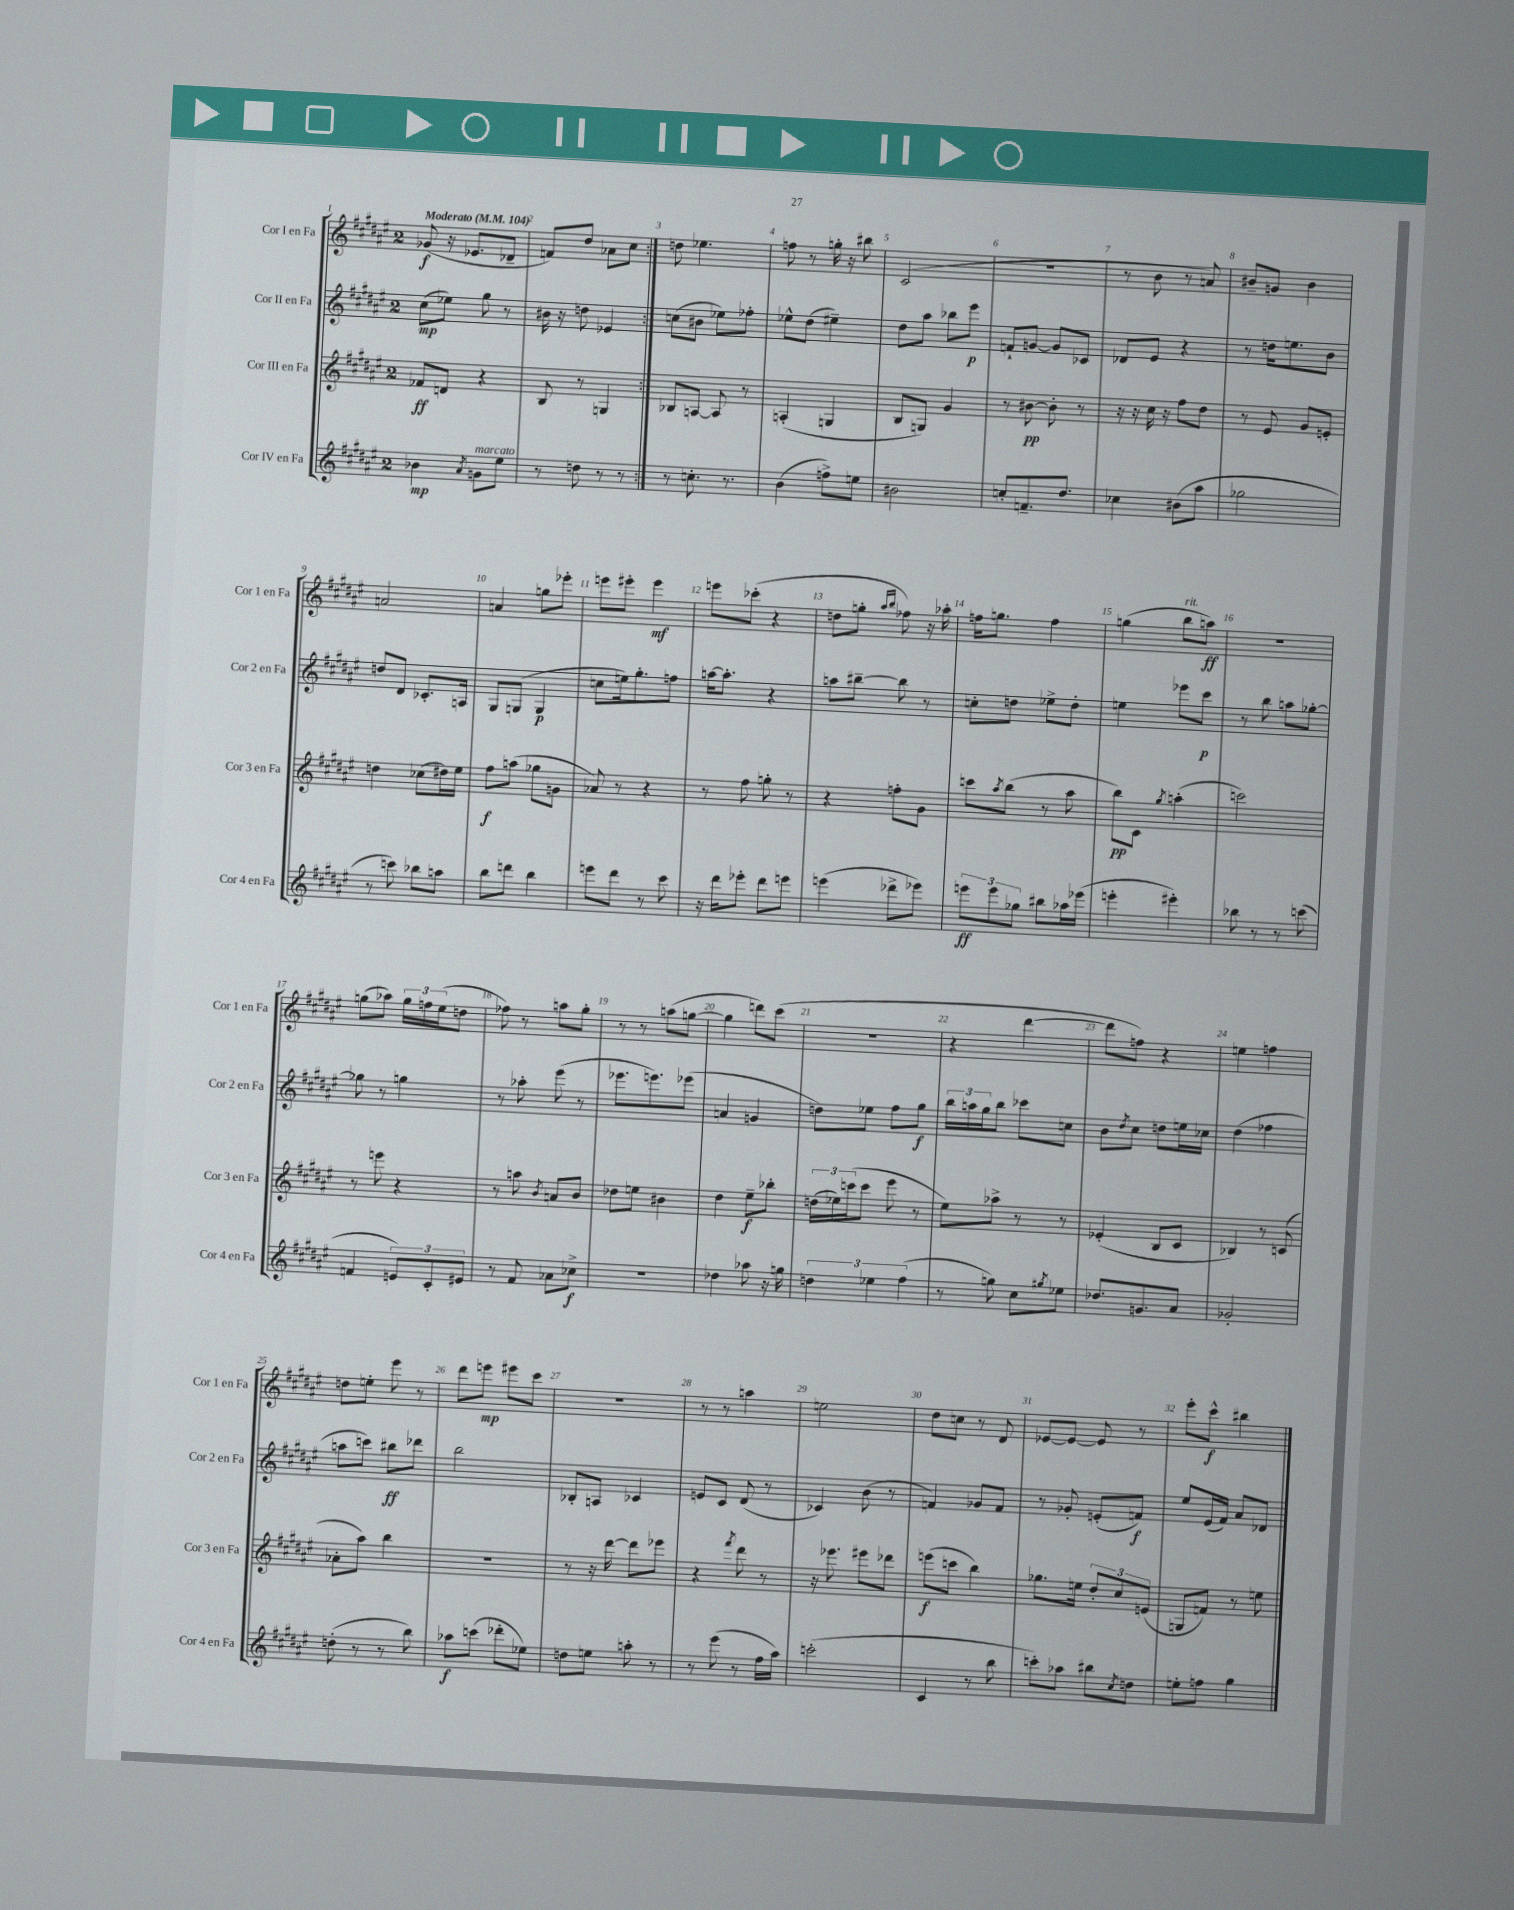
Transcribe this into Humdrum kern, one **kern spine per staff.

**kern	**dynam	**kern	**dynam	**kern	**dynam	**kern	**dynam
*part4	*part4	*part3	*part3	*part2	*part2	*part1	*part1
*staff4	*staff4	*staff3	*staff3	*staff2	*staff2	*staff1	*staff1
*I"Cor IV en Fa	*	*I"Cor III en Fa	*	*I"Cor II en Fa	*	*I"Cor I en Fa	*
*I'Cor 4 en Fa	*	*I'Cor 3 en Fa	*	*I'Cor 2 en Fa	*	*I'Cor 1 en Fa	*
*clefG2	*	*clefG2	*	*clefG2	*	*clefG2	*
*k[f#c#g#d#a#e#]	*	*k[f#c#g#d#a#e#]	*	*k[f#c#g#d#a#e#]	*	*k[f#c#g#d#a#e#]	*
*M2/4	*	*M2/4	*	*M2/4	*	*M2/4	*
*MM104	*	*MM104	*	*MM104	*	*MM104	*
=1	=1	=1	=1	=1	=1	=1	=1
!	!	!	!	!	!	!LO:TX:a:B:t=Moderato	!
4b-X\	mp	8f-X/L	ff	(8cc#\L	mp	(8g-X/	f
.	.	8dn/J	.	8ee-X\J)	.	16r	.
.	.	.	.	.	.	8.e-X/L	.
8qa#/	.	.	.	.	.	.	.
!LO:TX:a:i:t=marcato	!	!	!	!	!	!	!
8gn\L	.	4r	.	8gg#\	.	.	.
8ee#\J	.	.	.	8r	.	8d-X~/J	.
=2	=2	=2	=2	=2	=2	=2	=2
8r	.	8B/	.	16b#X\	.	8fn/L)	.
.	.	.	.	16r	.	.	.
8ddn\	.	8r	.	8ddn\	.	8dd#/J	.
8r	.	4Gn/	.	4e-X/	.	8a-X\L	.
8r	.	.	.	.	.	8cc#\J	.
=3:|!	=3:|!	=3:|!	=3:|!	=3:|!	=3:|!	=3:|!	=3:|!
8r	.	8B-X/L	.	(8ccn\L	.	8ddn\	.
8.ccn'\	.	[8An/J	.	8b#X\J	.	4.ee-X\	.
.	.	8A/]	.	8ee-X\L)	.	.	.
8.r	.	.	.	.	.	.	.
.	.	8r	.	8ff-X'\J	.	.	.
=4	=4	=4	=4	=4	=4	=4	=4
(4b\	.	(4An'/	.	8ee-X^^\L	.	8ffn\	.
.	.	.	.	(8dd#\J	.	8r	.
8ffn^\L)	.	4Gn/	.	4ee#X~\)	.	16ggn'\	.
.	.	.	.	.	.	16r	.
8een\J	.	.	.	.	.	8bb#X\	.
=5	=5	=5	=5	=5	=5	=5	=5
2b#X\	.	8B/L	.	8dd#\L	.	(2c#/	.
.	.	8Gn/J)	.	8aa#\J	.	.	.
.	.	4g#/	.	8bb-X\L	.	.	.
.	.	.	.	8eee#\J	p	.	.
=6	=6	=6	=6	=6	=6	=6	=6
8ccn'/L	.	8r	.	8fn`/L	.	2r	.
8.fn~/	.	[8b#X\	pp	[8gn/J	.	.	.
.	.	8b#'\]	.	8g/L]	.	.	.
8.dd#/J	.	.	.	.	.	.	.
.	.	8r	.	8c-X/J	.	.	.
=7	=7	=7	=7	=7	=7	=7	=7
4cc-X\	.	16r	.	8d-X/L	.	8r	.
.	.	16r	.	.	.	.	.
.	.	16cc#\	.	8e#/J	.	8b\	.
.	.	16r	.	.	.	.	.
(8b#X\L	.	8ff#\L	.	4r	.	8r	.
8aa#\J	.	8dd#\J	.	.	.	8an/)	.
=8	=8	=8	=8	=8	=8	=8	=8
2gg-X\	.	8r	.	8r	.	8b#X~/L	.
.	.	8e#/	.	16ddn\KL	.	8gn/J	.
.	.	.	.	8.een\	.	.	.
.	.	8g#/L	.	.	.	4b#\	.
.	.	8en'/J	.	8b\J	.	.	.
!!LO:LB:g=z
=9	=9	=9	=9	=9	=9	=9	=9
8r	.	4ddn\	.	8ddn/L	.	2an/	.
8cccn\)	.	.	.	8d#/J	.	.	.
8bb-X\L	.	(8cc-X\L	.	8.c-X'/L	.	.	.
8aan\J	.	16dd#X\L)	.	.	.	.	.
.	.	16ee#\JJ	.	16An/Jk	.	.	.
=10	=10	=10	=10	=10	=10	=10	=10
8bb\L	.	8ff#\L	f	8G#/L	.	4an/	.
8dddn\J	.	(8aan\J	.	(8Gn/J	.	.	.
4bb\	.	8gg-X\L	.	4G/	p	8ggn\L	.
.	.	8gn\J	.	.	.	8eee-X'\J	.
=11	=11	=11	=11	=11	=11	=11	=11
8eeen\L	.	8a-X/)	.	8ccn\L	.	8eeen\L	.
8ddd#\J	.	8r	.	16een\k)	.	8eee#X'\J	.
.	.	.	.	8.gg#'\	.	.	.
8r	.	4r	.	.	.	4eee#\	mf
8ccc#\	.	.	.	8ffn\J	.	.	.
=12	=12	=12	=12	=12	=12	=12	=12
16r	.	8r	.	[16aan\KL	.	8eeen\L	.
16ddd#\KL	.	.	.	8.aa'\J]	.	.	.
8eee-X'\J	.	8ff#\	.	.	.	(8ccc-X'\J	.
8ddd#\L	.	8ggn'\	.	4r	.	4r	.
8eeen\J	.	8r	.	.	.	.	.
=13	=13	=13	=13	=13	=13	=13	=13
(4eeen\	.	4r	.	8aan\L	.	8ddn\L	.
.	.	.	.	[8bb#X~\J	.	8ggn'\J	.
.	.	.	.	.	.	16qqaa#/LL	.
.	.	.	.	.	.	16qqbb/JJ	.
8ddd-X^\L	.	8ffn'\L	.	8bb#\]	.	8ff-X\)	.
8eee-X\J)	.	8g#\J	.	8r	.	16r	.
.	.	.	.	.	.	16aa-X'\	.
=14	=14	=14	=14	=14	=14	=14	=14
12eeen\L	ff	8cccn\L	.	8ccn'\L	.	16ffn\KL	.
.	.	.	.	.	.	8.ggn\J	.
12eee\	.	.	.	.	.	.	.
.	.	8qaa#/	.	.	.	.	.
.	.	(8bb\J	.	8ddn\J	.	.	.
12gg-X\J	.	.	.	.	.	.	.
8bb#X\L	.	8r	.	8ee-X^\L	.	4ff\	.
16aa-X\L	.	8aa#\	.	8dd'\J	.	.	.
(16eee-X\JJ	.	.	.	.	.	.	.
=15	=15	=15	=15	=15	=15	=15	=15
4eeen'\	.	8bb\L)	pp	4een\	.	(4ggn\	.
.	.	8c#\J	.	.	.	.	.
.	.	8qgg#/	.	.	.	.	.
!	!	!	!	!	!	!LO:TX:a:i:t=rit.	!
4eee#X'\)	.	(4aan'\	.	8eee-X\L	.	8bb\L	.
.	.	.	.	8ccc#\J	p	8aan\J)	ff
=16	=16	=16	=16	=16	=16	=16	=16
8bb-X\	.	2cccn\)	.	8r	.	2r	.
8r	.	.	.	8bb\	.	.	.
8r	.	.	.	8aan\L	.	.	.
(8cccn\	.	.	.	[8gg-X'\J	.	.	.
!!LO:LB:g=z
=17	=17	=17	=17	=17	=17	=17	=17
4fn/	.	8r	.	8gg-X\]	.	(8ggn\L	.
.	.	8eeen\	.	8r	.	8aa-X\J)	.
12en/L)	.	4r	.	4ggn\	.	24gg\LL	.
.	.	.	.	.	.	24ffn\	.
12c#'/	.	.	.	.	.	(24ee#\J	.
.	.	.	.	.	.	8ddn\J	.
12e#X/J	.	.	.	.	.	.	.
=18	=18	=18	=18	=18	=18	=18	=18
8r	.	8r	.	8r	.	8ff-X\)	.
8f#/	.	8aan\	.	8aa-X'\	.	8r	.
.	.	8qb/	.	.	.	.	.
8a-X\L	.	8an/L	.	(8eee#\	.	8aan\L	.
8cc-X^\J	f	8b/J	.	8r	.	8gg#'\J	.
=19	=19	=19	=19	=19	=19	=19	=19
2r	.	8dd-X\L	.	8.eee-X\L	.	8r	.
.	.	8een\J	.	.	.	8r	.
.	.	.	.	8.eeen\)	.	.	.
.	.	4b#X\	.	.	.	(8aan\L	.
.	.	.	.	(8eee-X\J	.	[8ggn\J	.
=20	=20	=20	=20	=20	=20	=20	=20
4dd-X\	.	4dd#\	.	4an/	.	4gg\]	.
8aa-X\	.	8ee#~\L	f	4gn/	.	8dddn\L)	.
16r	.	8bb-X'\J	.	.	.	(8ccc#\J	.
16ggn\	.	.	.	.	.	.	.
=21	=21	=21	=21	=21	=21	=21	=21
6ddn\	.	(24ddn\LL	.	8ddn\L)	.	2r	.
.	.	24ee-X\)	.	.	.	.	.
.	.	(24cccn\J	.	.	.	.	.
.	.	8ccc\J	.	8ee-X\J	.	.	.
6ee-X\	.	.	.	.	.	.	.
.	.	8eee#\	.	8ff#\L	.	.	.
(6ff#\	.	.	.	.	.	.	.
.	.	8r	.	8gg#\J	f	.	.
=22	=22	=22	=22	=22	=22	=22	=22
8r	.	8ee#\L)	.	24bb\LL	.	4r	.
.	.	.	.	24aan\	.	.	.
.	.	.	.	24gg#\J	.	.	.
8ggn\)	.	8aa-X^\J	.	8bb\J	.	.	.
8cc#\L	.	8r	.	8ccc-X\L	.	[4ddd#\	.
8qgg#X/	.	.	.	.	.	.	.
8ee-X\J	.	8r	.	8ccn\J	.	.	.
=23	=23	=23	=23	=23	=23	=23	=23
8.dd-X/L	.	(4e-X'/	.	8b\L	.	8ddd#\L]	.
.	.	.	.	8qdd#/	.	.	.
.	.	.	.	8cc#\J	.	8ffn\J)	.
8.gn/	.	.	.	.	.	.	.
.	.	8B/L	.	8ddn\L	.	4r	.
8a#/J	.	8c#/J	.	16een\L	.	.	.
.	.	.	.	16cc-X\JJ	.	.	.
=24	=24	=24	=24	=24	=24	=24	=24
2g-X'/	.	4B-X/)	.	(4dd#\	.	4een\	.
.	.	8r	.	4ff-X\	.	4ffn\	.
.	.	(8cn/	.	.	.	.	.
!!LO:LB:g=z
=25	=25	=25	=25	=25	=25	=25	=25
(8ddn'\	.	8a-X'\L	.	8aan\L	.	8ddn\L	.
8r	.	8aa#\J)	.	8cccn\J)	.	8een'\J	.
8r	.	4bb\	.	8bb#X\L	ff	8eee#\	.
8bb\)	.	.	.	8ddd-X\J	.	8r	.
=26	=26	=26	=26	=26	=26	=26	=26
8aa-X\L	f	2r	.	2bb\	.	8ddd#\L	.
(8cccn\J	.	.	.	.	.	8eeen\J	mp
8ddd-X'\L	.	.	.	.	.	8eee#X\L	.
8ee-X\J)	.	.	.	.	.	8ccc#\J	.
=27	=27	=27	=27	=27	=27	=27	=27
8ddn\L	.	8r	.	8B-X'/L	.	2r	.
8een\J	.	16r	.	8An/J	.	.	.
.	.	[16ddd#\	.	.	.	.	.
8aan'\	.	8ddd#\L]	.	4c-X/	.	.	.
8r	.	8eee-X\J	.	.	.	.	.
=28	=28	=28	=28	=28	=28	=28	=28
8r	.	4r	.	8en/L	.	8r	.
(8eee#\	.	.	.	8c#/J	.	8r	.
.	.	8qfff#/	.	.	.	.	.
8r	.	8ddd#\	.	(8d#/	.	4aan\	.
16ff#\LL	.	8r	.	8r	.	.	.
16aa#\JJ)	.	.	.	.	.	.	.
=29	=29	=29	=29	=29	=29	=29	=29
(2cccn'\	.	16r	.	4c-X/)	.	2een\	.
.	.	8.eee-X\	.	.	.	.	.
.	.	8eee#X\L	.	(8b\	.	.	.
.	.	8ddd-X\J	.	8r	.	.	.
=30	=30	=30	=30	=30	=30	=30	=30
4c#/	.	(8eeen\L	f	4fn/)	.	8dd#\L	.
.	.	8cccn\J	.	.	.	8ccn\J	.
8r	.	4bb\)	.	8g-X/L	.	8r	.
8bb\	.	.	.	8f/J	.	8d#/	.
=31	=31	=31	=31	=31	=31	=31	=31
8cccn'\L)	.	8.gg-X\L	.	8r	.	[8e-X/L	.
8aa-X\J	.	.	.	8g-X'/	.	8e-/J_	.
.	.	16een\Jk	.	.	.	.	.
8bb#X\L	.	12dd#'/L	.	(8en'/L	.	8e-/]	.
.	.	12cc#/	.	.	.	.	.
8qcc#/	.	.	.	.	.	.	.
8ddn\J	.	.	.	8fn/J)	f	8r	.
.	.	(12en/J	.	.	.	.	.
=32	=32	=32	=32	=32	=32	=32	=32
8een'\L	.	8Gn/L	.	8ee#/L	.	8eee#'\L	.
8ffn\J	.	8fn/J)	.	(16e#/L	.	8ccc#^^\J	f
.	.	.	.	16f#/JJ)	.	.	.
4gg#\	.	8r	.	8a#/L	.	4bb#X\	.
.	.	8een\	.	8d-X/J	.	.	.
==	==	==	==	==	==	==	==
*-	*-	*-	*-	*-	*-	*-	*-
